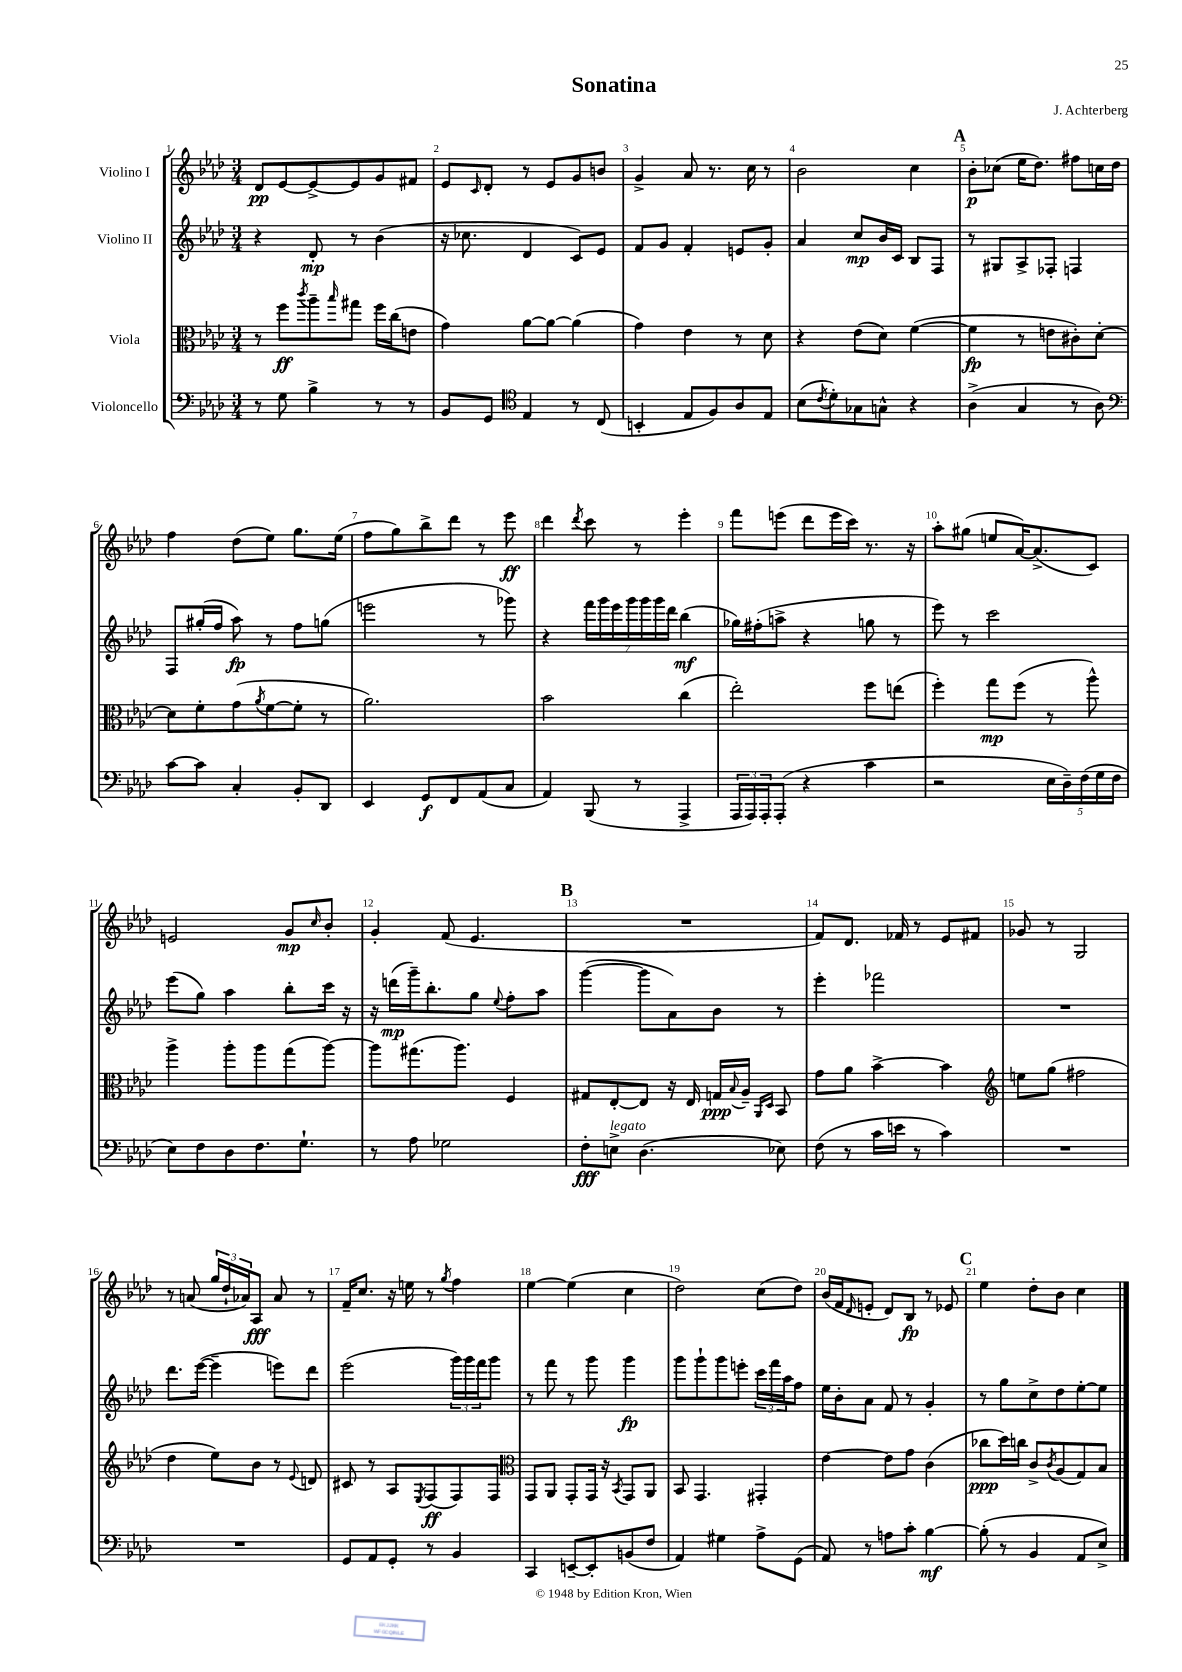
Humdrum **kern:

**kern	**dynam	**kern	**dynam	**kern	**dynam	**kern	**dynam
*part4	*part4	*part3	*part3	*part2	*part2	*part1	*part1
*staff4	*staff4	*staff3	*staff3	*staff2	*staff2	*staff1	*staff1
*I"Violoncello	*	*I"Viola	*	*I"Violino II	*	*I"Violino I	*
*clefF4	*	*clefC3	*	*clefG2	*	*clefG2	*
*k[b-e-a-d-]	*	*k[b-e-a-d-]	*	*k[b-e-a-d-]	*	*k[b-e-a-d-]	*
*M3/4	*	*M3/4	*	*M3/4	*	*M3/4	*
=1	=1	=1	=1	=1	=1	=1	=1
8r	.	8r	.	4r	.	8d-/L	pp
8G\	.	8ff\L	ff	.	.	[8e-/	.
.	.	8qccc/	.	.	.	.	.
4B-^\	.	8aa-~\	.	8d-'/	mp	8e-^/_	.
.	.	16qqbb-/	.	.	.	.	.
.	.	8gg#X\J	.	8r	.	8e-/]	.
8r	.	16ff\LL	.	(4b-\	.	8g/	.
.	.	(16cc\J	.	.	.	.	.
8r	.	8en\J	.	.	.	8f#X/J	.
=2	=2	=2	=2	=2	=2	=2	=2
8BB-/L	.	4g\)	.	16r	.	8e-/L	.
.	.	.	.	8.cc-X\	.	.	.
.	.	.	.	.	.	16qqc/	.
8GG/J	.	.	.	.	.	8d-'/J	.
*clefC4	*	*	*	*	*	*	*
4E-/	.	[8a-\L	.	4d-/	.	8r	.
.	.	8a-\J_	.	.	.	8e-/L	.
8r	.	(4a-\]	.	8c/L)	.	8g/	.
(8C/	.	.	.	8e-/J	.	8bn/J	.
=3	=3	=3	=3	=3	=3	=3	=3
4BBn'/	.	4g\)	.	8f/L	.	4g^/	.
.	.	.	.	8g/J	.	.	.
8E-/L	.	4e-\	.	4f'/	.	8a-/	.
8F/)	.	.	.	.	.	8.r	.
8A-/	.	8r	.	8en/L	.	.	.
.	.	.	.	.	.	16cc\	.
8E-/J	.	8d-\	.	8g'/J	.	8r	.
=4	=4	=4	=4	=4	=4	=4	=4
(8B-\L	.	4r	.	4a-/	.	2b-\	.
8qc/	.	.	.	.	.	.	.
8d-'\)	.	.	.	.	.	.	.
8G-X\	.	(8e-\L	.	8cc/L	mp	.	.
8Gn^^\J	.	8d-\J)	.	16b-/L	.	.	.
.	.	.	.	16c/JJ	.	.	.
4r	.	([4f\	.	8B-/L	.	4cc\	.
.	.	.	.	8F/J	.	.	.
!!LO:REH:place=s1:t=A
=5	=5	=5	=5	=5	=5	=5	=5
(4A-^\	.	4f\]	fp	8r	.	8b-'\L	p
.	.	.	.	8G#X/L	.	(8cc-X\J	.
4G/	.	8r	.	8A-^/	.	16ee-\KL	.
.	.	.	.	.	.	8.dd-\J)	.
.	.	8en\L	.	8F-X'/J	.	.	.
8r	.	8c#X'\)	.	4Fn/	.	8ff#X\L	.
8A-\)	.	[8d-'\J	.	.	.	16ccn\L	.
.	.	.	.	.	.	16dd-\JJ	.
!!LO:LB:g=z
=6	=6	=6	=6	=6	=6	=6	=6
*clefF4	*	*	*	*	*	*	*
[8c\L	.	8d-\L]	.	8F/L	.	4ff\	.
8c\J]	.	8f'\	.	(16gg#X'/L	.	.	.
.	.	.	.	16ff/JJ	.	.	.
4C'/	.	(8g\	.	8aa-\)	fp	(8dd-\L	.
.	.	8qa-/	.	.	.	.	.
.	.	[8f\	.	8r	.	8ee-\J)	.
8BB-'/L	.	8f'\J]	.	8ff\L	.	8.gg\L	.
8DD-/J	.	8r	.	(8ggn\J	.	.	.
.	.	.	.	.	.	(16ee-\Jk	.
=7	=7	=7	=7	=7	=7	=7	=7
4EE-/	.	2.a-\)	.	2eeen\	.	8ff\L	.
.	.	.	.	.	.	8gg\)	.
8GG/L	f	.	.	.	.	8bb-^\	.
8FF/	.	.	.	.	.	8ddd-\J	.
(8AA-/	.	.	.	8r	.	8r	.
8C/J	.	.	.	8ggg-X\)	.	8eee-\	ff
=8	=8	=8	=8	=8	=8	=8	=8
4AA-/)	.	2b-\	.	4r	.	4ddd-\	.
.	.	.	.	.	.	8qddd-/	.
(8BBB-/	.	.	.	28fff\LL	.	8ccc\	.
.	.	.	.	28ggg\	.	.	.
.	.	.	.	28eee-\	.	.	.
.	.	.	.	28ggg\	.	.	.
8r	.	.	.	.	.	8r	.
.	.	.	.	28ggg\	.	.	.
.	.	.	.	28ggg\	.	.	.
.	.	.	.	28ddd-\JJ	.	.	.
4AAA-^/	.	(4cc\	.	(4bb-\	mf	4eee-'\	.
=9	=9	=9	=9	=9	=9	=9	=9
24AAA-/LL	.	2ee-'\)	.	16gg-X\LL)	.	8fff\L	.
24AAA-/)	.	.	.	.	.	.	.
.	.	.	.	(16ff#X'\J	.	.	.
24AAA-'/J	.	.	.	.	.	.	.
(8AAA-'/J	.	.	.	8aan^\J	.	(8eeen\J	.
4r	.	.	.	4r	.	8ddd-\L	.
.	.	.	.	.	.	16eee\L	.
.	.	.	.	.	.	16ccc\JJ)	.
4c\	.	8ff\L	.	8ggn\	.	8.r	.
.	.	(8een\J	.	8r	.	.	.
.	.	.	.	.	.	16r	.
=10	=10	=10	=10	=10	=10	=10	=10
2r	.	4ff'\)	.	8eee-\)	.	8aa-'\L	.
.	.	.	.	8r	.	(8gg#X\J	.
.	.	8gg\L	mp	2ccc\	.	8een/L	.
.	.	(8ff\J	.	.	.	[16a-/K)	.
.	.	.	.	.	.	(8.a-^/]	.
20E-\LL	.	8r	.	.	.	.	.
20D-~\)	.	.	.	.	.	.	.
(20F\	.	.	.	.	.	.	.
.	.	8aa-^^\)	.	.	.	8c/J)	.
20G\	.	.	.	.	.	.	.
20F\JJ	.	.	.	.	.	.	.
!!LO:LB:g=z
=11	=11	=11	=11	=11	=11	=11	=11
8E-\L)	.	4aa-^\	.	(8eee-\L	.	2en/	.
8F\	.	.	.	8gg\J)	.	.	.
8D-\	.	8aa-'\L	.	4aa-\	.	.	.
8.F\	.	8aa-\	.	.	.	.	.
.	.	(8gg\	.	8bb-'\L	.	8g/L	mp
8.G`\J	.	.	.	.	.	.	.
.	.	.	.	.	.	16qqcc/	.
.	.	[8aa-\J)	.	16ccc\Jk	.	8b-'/J	.
.	.	.	.	16r	.	.	.
=12	=12	=12	=12	=12	=12	=12	=12
8r	.	8aa-\L]	.	16r	.	4g'/	.
.	.	.	.	(16dddn\LL	mp	.	.
8A-\	.	(8.gg#X\	.	16ggg~\J)	.	.	.
.	.	.	.	8.bb-'\	.	.	.
2G-X\	.	.	.	.	.	(8f/	.
.	.	8.aa-\J)	.	.	.	.	.
.	.	.	.	8gg\J	.	4.e-/	.
.	.	.	.	8qqee-/	.	.	.
.	.	4F/	.	8ff'\L	.	.	.
.	.	.	.	8aa-\J	.	.	.
!!LO:REH:place=s1:t=B
=13	=13	=13	=13	=13	=13	=13	=13
8F'\L	fff	8G#X/L	.	([4ggg\	.	2.r	.
!LO:TX:a:i:t=legato	!	!	!	!	!	!	!
8En^\J	.	[8E-'/	.	.	.	.	.
(4.D-\	.	8E-/J]	.	8ggg\L]	.	.	.
.	.	16r	.	8a-\)	.	.	.
.	.	16E-/	.	.	.	.	.
.	.	16Gn/LL	ppp	8b-\J	.	.	.
.	.	8qqB-/	.	.	.	.	.
.	.	16A-~/JJ	.	.	.	.	.
.	.	16qqAA-/LL	.	.	.	.	.
.	.	16qqD-/JJ	.	.	.	.	.
8E-X\)	.	8BB-/	.	8r	.	.	.
=14	=14	=14	=14	=14	=14	=14	=14
(8F\	.	8g\L	.	4eee-'\	.	8f/L)	.
8r	.	8a-\J	.	.	.	8.d-/J	.
16c\LL	.	[4b-^\	.	2fff-X\	.	.	.
16en\JJ	.	.	.	.	.	16f-X/	.
8r	.	.	.	.	.	8r	.
4c\)	.	4b-\]	.	.	.	8e-/L	.
.	.	.	.	.	.	8f#X/J	.
=15	=15	=15	=15	=15	=15	=15	=15
*	*	*clefG2	*	*	*	*	*
2.r	.	8een\L	.	2.r	.	8g-X/	.
.	.	(8gg\J	.	.	.	8r	.
.	.	2ff#X\	.	.	.	2G/	.
!!LO:LB:g=z
=16	=16	=16	=16	=16	=16	=16	=16
2.r	.	4dd-\	.	8.ddd-\L	.	8r	.
.	.	.	.	.	.	(8an/	.
.	.	.	.	([16eee-\Jk	.	.	.
.	.	8ee-\L)	.	4eee-~\]	.	24gg/LL	.
.	.	.	.	.	.	24dd-`/	.
.	.	.	.	.	.	24a-X/J)	.
.	.	8b-\J	.	.	.	8A-/J	fff
.	.	8r	.	8eeen\L)	.	8a-/	.
.	.	8qqe-/	.	.	.	.	.
.	.	8dn/	.	8ddd-\J	.	8r	.
=17	=17	=17	=17	=17	=17	=17	=17
8GG/L	.	8c#X/	.	(2eee-\	.	16f~/KL	.
.	.	.	.	.	.	8.cc/J	.
8AA-/	.	8r	.	.	.	.	.
8GG'/J	.	8A-/L	.	.	.	16r	.
.	.	.	.	.	.	16een\	.
.	.	8qE-/	.	.	.	.	.
8r	.	(8F/	ff	.	.	8r	.
.	.	.	.	.	.	8qgg/	.
4BB-/	.	8F/)	.	24ggg\LL)	.	4ff\	.
.	.	.	.	24ggg\	.	.	.
.	.	.	.	24fff\J	.	.	.
.	.	8F/J	.	8ggg\J	.	.	.
=18	=18	=18	=18	=18	=18	=18	=18
*	*	*clefC3	*	*	*	*	*
4CC/	.	8GG/L	.	8r	.	[4ee-\	.
.	.	8AA-/J	.	8fff\	.	.	.
[8EEn~/L	.	8GG'/L	.	8r	.	(4ee-\]	.
8EE'/]	.	16GG/Jk	.	8ggg\	.	.	.
.	.	16r	.	.	.	.	.
.	.	8qBB-/	.	.	.	.	.
(8BBn/	.	8GG/L	.	4ggg\	fp	4cc\	.
8F/J	.	8AA-/J	.	.	.	.	.
=19	=19	=19	=19	=19	=19	=19	=19
4AA-/)	.	8BB-/	.	8ggg\L	.	2dd-\)	.
.	.	4.GG/	.	8ggg`\	.	.	.
4G#X\	.	.	.	8ggg\	.	.	.
.	.	.	.	8eeen'\J	.	.	.
8A-^\L	.	4GG#X'/	.	24ccc\LL	.	(8cc\L	.
.	.	.	.	24fff\	.	.	.
.	.	.	.	24aa-\J	.	.	.
(8GG\J	.	.	.	8ff\J	.	8dd-\J)	.
=20	=20	=20	=20	=20	=20	=20	=20
8AA-/)	.	[4e-\	.	16ee-\LL	.	(16b-/LL	.
.	.	.	.	16b-'\J	.	16f/J	.
.	.	.	.	.	.	16qqd-/	.
8r	.	.	.	8a-\J	.	8en'/J	.
8An\L	.	8e-\L]	.	8f/	.	8d-/L)	.
8c'\J	.	8g\J	.	8r	.	8B-/J	fp
[4B-\	mf	(4c\	.	4g'/	.	8r	.
.	.	.	.	.	.	8e-X/	.
!!LO:REH:place=s1:t=C
=21	=21	=21	=21	=21	=21	=21	=21
(8B-'\]	.	8cc-X\L	ppp	8r	.	4ee-\	.
8r	.	16dd-\L)	.	8gg\L	.	.	.
.	.	16ccn\JJ	.	.	.	.	.
4BB-/	.	8c^/L	.	8cc^\	.	8dd-'\L	.
.	.	8qc/	.	.	.	.	.
.	.	(8A-/	.	8dd-\	.	8b-\J	.
8AA-/L	.	8G/)	.	[8ee-'\	.	4cc\	.
8E-^/J)	.	8B-/J	.	8ee-\J]	.	.	.
==	==	==	==	==	==	==	==
*-	*-	*-	*-	*-	*-	*-	*-
